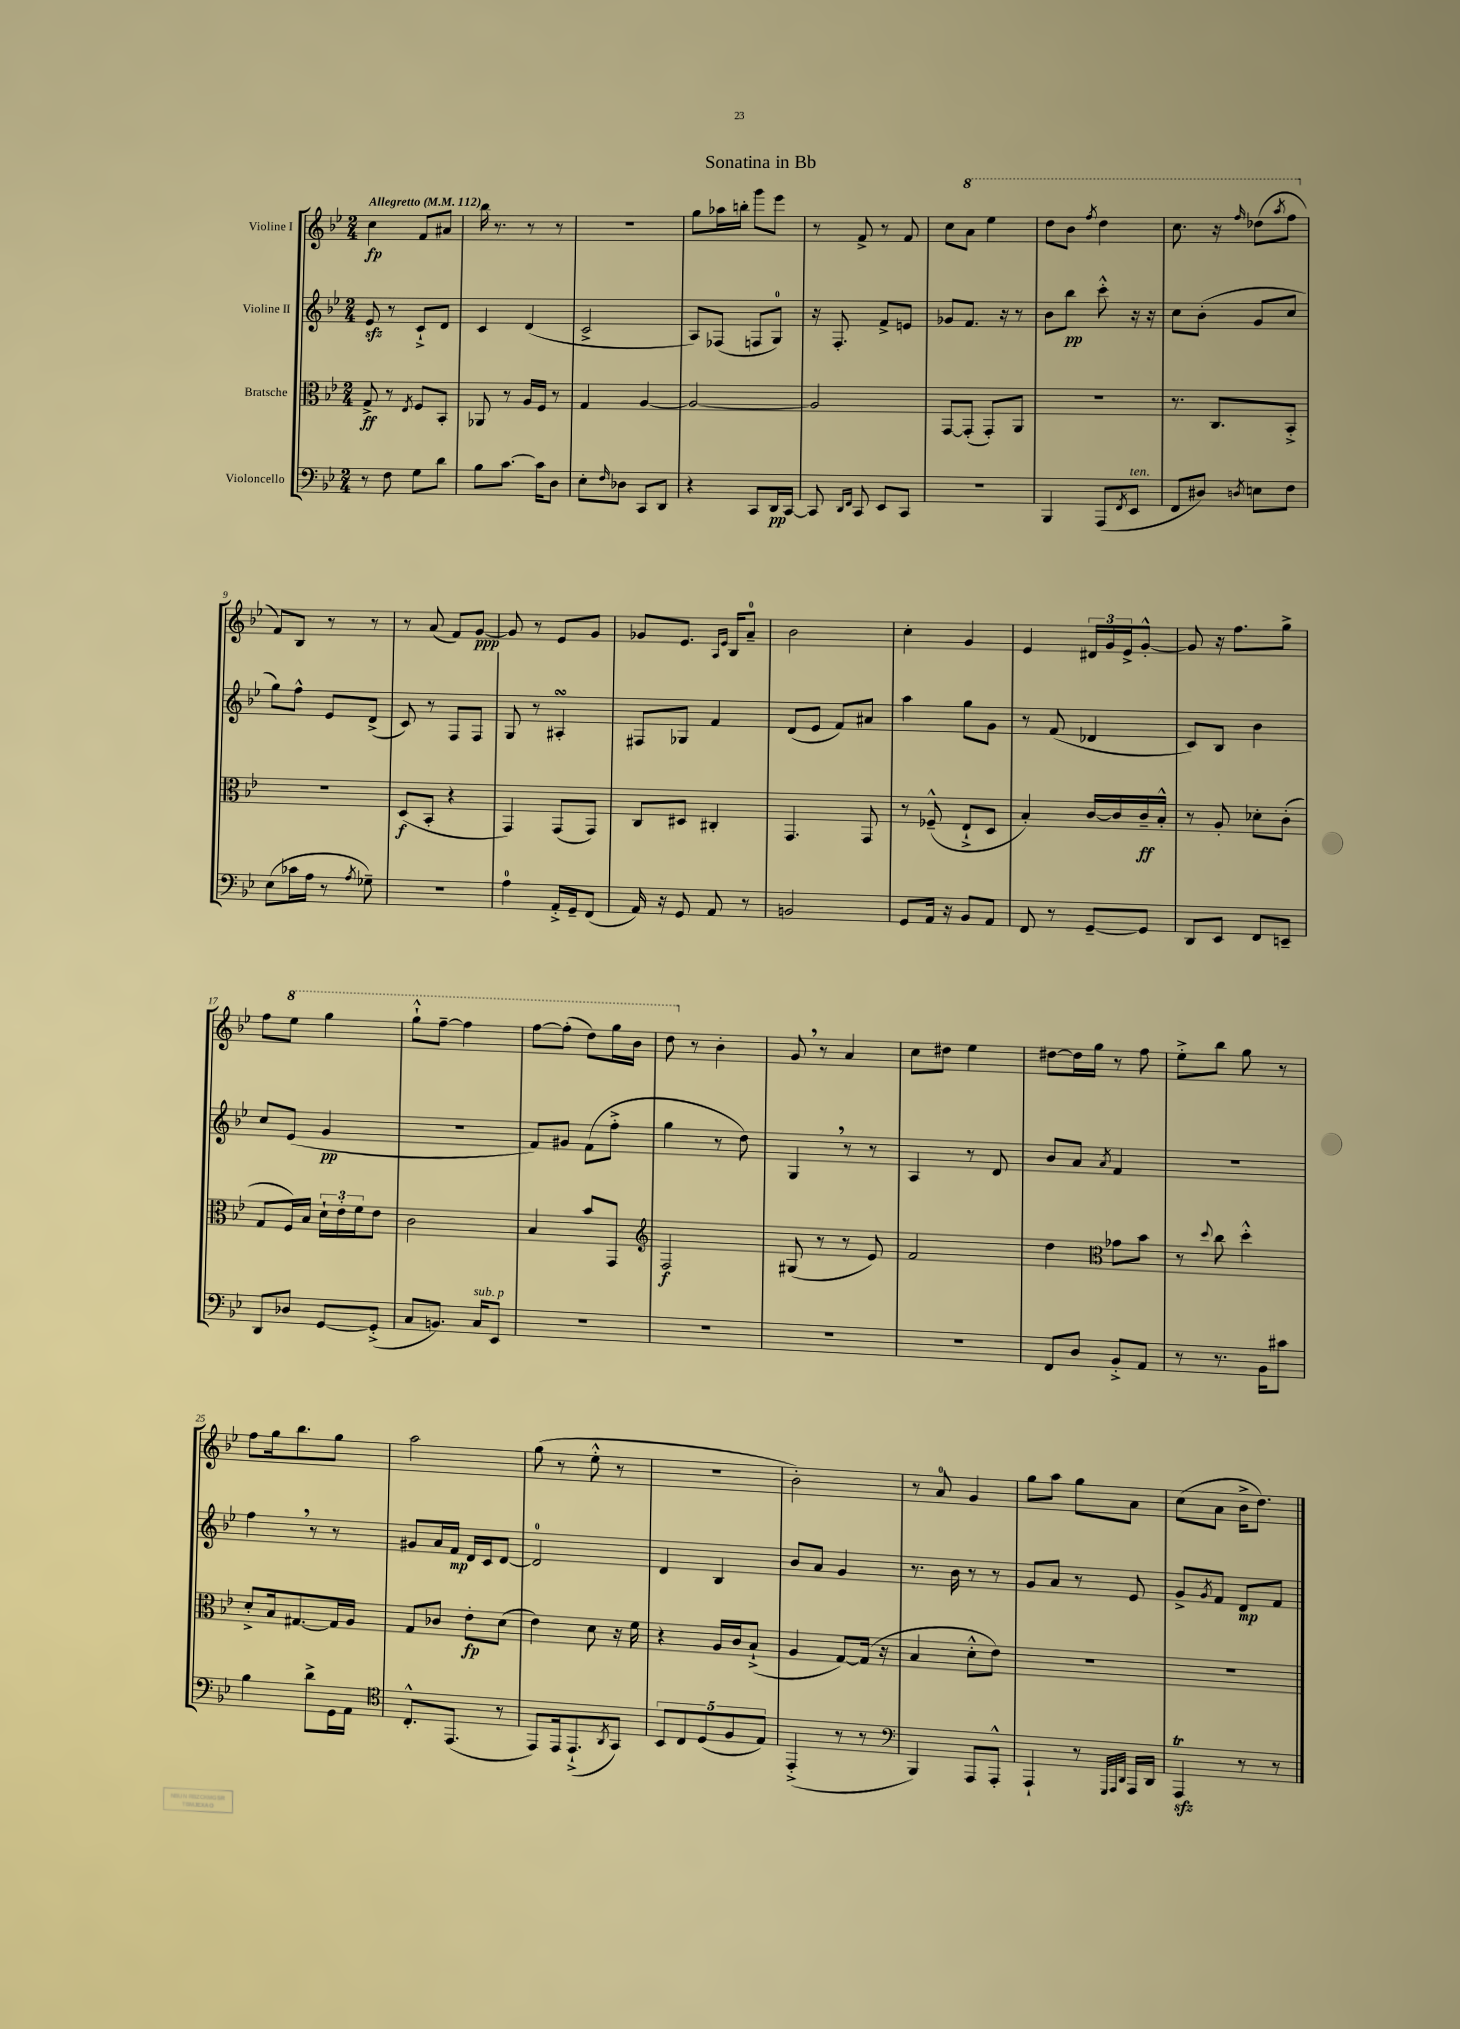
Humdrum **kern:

**kern	**kern	**kern	**kern
*staff4	*staff3	*staff2	*staff1
*clefF4	*clefC3	*clefG2	*clefG2
*k[b-e-]	*k[b-e-]	*k[b-e-]	*k[b-e-]
*M2/4	*M2/4	*M2/4	*M2/4
*MM112	*MM112	*MM112	*MM112
8r	8G^/	8e-/	4cc\
8F\	8r	8r	.
.	8qE-/	.	.
8G\L	8F/L	8c`^/L	8f/L
8d\J	8BB-'/J	8d/J	8a#/J
=	=	=	=
8B-\L	8AA-/	4c/	16bb-\
.	.	.	8.r
[8.c\J	8r	.	.
.	16A/LL	(4d/	8r
16c\]LK	16F/JJ	.	.
8D\J	8r	.	8r
=	=	=	=
8E-'\L	4G/	2c^/	2r
16qqF/	.	.	.
8D-\J	.	.	.
8CC/L	[4A/	.	.
8DD/J	.	.	.
=	=	=	=
4r	2A/_	8A/L)	8gg\L
.	.	(8F-/J	16aa-\L
.	.	.	16bb'\JJ
8CC/L	.	8F/L	8ggg\L
16DD/L	.	8G/J)	8eee-\J
[16CC/JJ	.	.	.
=	=	=	=
8CC/]	2A/]	16r	8r
.	.	8.F'/	.
16qqDD/LL	.	.	.
16qqFF/JJ	.	.	.
8CC/	.	.	8f^/
8EE-/L	.	8f^/L	8r
8CC/J	.	8e/J	8f/
=	=	=	=
2r	[8GG/L	8g-/L	8cc\L
.	(8GG'/]J	8.f/J	8aa\J
.	8GG'/L)	.	4eee-\
.	.	16r	.
.	8AA/J	8r	.
=	=	=	=
4BBB-/	2r	8b-\L	8ddd\L
.	.	8bb-\J	8bb-\J
.	.	.	8qfff/
(8AAA/L	.	8ccc'^^\	4ddd\
8qFF/	.	.	.
8EE-/J	.	16r	.
.	.	16r	.
=	=	=	=
8FF/L	8.r	8cc\L	8.ccc\
8D#/J)	.	(8b-'\J	.
.	8.C/L	.	16r
8qD/	.	.	16qqfff/
8E\L	.	8g/L	(8ddd-\L
.	.	.	8qaaa/
8F\J	8BB-'^/J	8cc/J	8fff\J
=	=	=	=
(8E-\L	2r	8gg\L)	8f/L)
16c-\L	.	8ff^^\J	8B-/J
16A\JJ	.	.	.
8r	.	8e-/L	8r
8qA/	.	.	.
8G-~\)	.	(8d^/J	8r
=	=	=	=
2r	(8D/L	8c/)	8r
.	8BB-'/J	8r	(8a/
.	4r	8F/L	8f/L)
.	.	8F/J	[8g/J
=	=	=	=
4A\	4GG/)	8G/	8g/]
.	.	8r	8r
16AA'^/LL	(8GG/L	4A#'/	8e-/L
16GG~/J	.	.	.
(8FF/J	8GG/J)	.	8g/J
=	=	=	=
16AA/)	8C/L	8F#/L	8g-/L
16r	.	.	.
8GG/	8D#/J	8G-/J	8.e-/J
8AA/	4C#'/	4f/	.
.	.	.	16qqA/LL
.	.	.	16qqe-/JJ
.	.	.	16B-/LK
8r	.	.	8a~/J
=	=	=	=
2BB/	4.GG/	(8d/L	2b-\
.	.	8e-/J	.
.	.	8f/L)	.
.	8GG/	8a#/J	.
=	=	=	=
8GG/L	8r	4aa\	4cc'\
16AA/Jk	(8F-~^^/	.	.
16r	.	.	.
8BB-/L	8E-`^/L	8gg\L	4g/
8AA/J	8D/J	8g\J	.
=	=	=	=
8FF/	4B-'/)	8r	4e-/
8r	.	(8f/	.
[8GG~/L	[16c/LL	4d-/	24d#/LL
.	.	.	24g/
.	16c/]	.	.
.	.	.	24e-^/J
8GG/]J	16c~/	.	[8g'^^/J
.	16B-'^^/JJ	.	.
=	=	=	=
8DD/L	8r	8c/L)	8g/]
8EE-/J	8A'/	8B-/J	16r
.	.	.	8.ff\L
8FF/L	8d-'\L	4b-\	.
8EE~/J	(8c'\J	.	8gg^\J
=	=	=	=
8DD/L	8G/L	8cc/L	8ff\L
8D-/J	16F/L)	(8e-/J	8eee-\J
.	16B-/JJ	.	.
[8GG/L	24d`\LL	4g/	4ggg\
.	24e-'\	.	.
.	24f\J	.	.
(8GG'^/]J	8e-\J	.	.
=	=	=	=
8C/L	2c\	2r	8ggg`^^\L
8.BB/J)	.	.	[8fff~\J
.	.	.	4fff\]
16C/LK	.	.	.
8EE-/J	.	.	.
=	=	=	=
2r	4B-/	8f/L)	[8fff\L
.	.	8g#/J	(8fff'\]J
.	8b-/L	(8f\L	8ddd\L)
.	8GG/J	8ff'^\J	16ggg\L
.	.	.	16bb-\JJ
=	=	=	=
*	*clefG2	*	*
2r	2F/	4gg\	8ddd\
.	.	.	8r
.	.	8r	4b-'\
.	.	8dd\)	.
=	=	=	=
2r	(8G#/	4G/	8g/
.	8r	.	8r
.	8r	8r	4a/
.	8e-/)	8r	.
=	=	=	=
2r	2f/	4A/	8cc\L
.	.	.	8dd#\J
.	.	8r	4ee-\
.	.	8d/	.
=	=	=	=
8FF/L	4dd\	8b-/L	[8dd#\L
8D/J	.	8a/J	16dd#\]L
.	.	.	16gg\JJ
*	*clefC3	*	*
.	.	8qa/	.
8BB-'^/L	8g-\L	4f/	8r
8AA/J	8b-\J	.	8ff\
=	=	=	=
8r	8r	2r	8ee-'^\L
.	8qqdd/	.	.
8.r	8cc\	.	8bb-\J
.	4dd'^^\	.	8gg\
16BB-\LK	.	.	.
8c#\J	.	.	8r
=	=	=	=
4B-\	8d'^/L	4ff\	8ff\L
.	16B-/k	.	16gg\k
.	[8.G#/	.	8.bb-\
8d^\L	.	8r	.
16GG\L	16G#/]L	8r	8gg\J
16AA\JJ	16A/JJ	.	.
=	=	=	=
*clefC4	*	*	*
8.C'^^/L	8G/L	8g#/L	2aa\
.	8c-/J	16a/L	.
(8.EE-/J	.	16f/JJ	.
.	8e-'\L	16d/LL	.
.	.	16c/J	.
8r	(8d\J	[8d/J	.
=	=	=	=
8EE-/L)	4e-\)	2d/]	(8gg\
16EE-/k	.	.	8r
(8.EE-`^/	.	.	.
.	8d\	.	8ee-'^^\
8qAA/	.	.	.
8GG/J)	16r	.	8r
.	16f\	.	.
=	=	=	=
10BB-/L	4r	4d/	2r
10C/	.	.	.
(10D/	.	.	.
.	16A/LL	4B-/	.
10F/	.	.	.
.	16c/J	.	.
.	(8B-`^/J	.	.
10E-/J)	.	.	.
=	=	=	=
(4EE-'^/	4A/	8b-/L	2b-'\)
.	.	8a/J	.
8r	[8G/L)	4g/	.
8r	(16G/]Jk	.	.
.	16r	.	.
=	=	=	=
*clefF4	*	*	*
4BBB-/)	4B-/	8.r	8r
.	.	.	8a/
.	.	16b-\	.
8AAA/L	8d'^^\L	8r	4g/
8AAA'^^/J	8e-\J)	8r	.
=	=	=	=
4AAA`/	2r	8g/L	8gg\L
.	.	8a/J	8aa\J
8r	.	8r	8gg\L
32qqGGG/LLL	.	.	.
32qqAAA/	.	.	.
32qqDD/JJJ	.	.	.
16AAA/LL	.	8e-/	8a\J
16DD/JJ	.	.	.
=	=	=	=
4AAA/	2r	8g^/L	(8cc\L
.	.	8qg/	.
.	.	8f/J	8a\J
8r	.	8d/L	16b-^\LK
.	.	.	8.dd\J)
8r	.	8f/J	.
==	==	==	==
*-	*-	*-	*-
